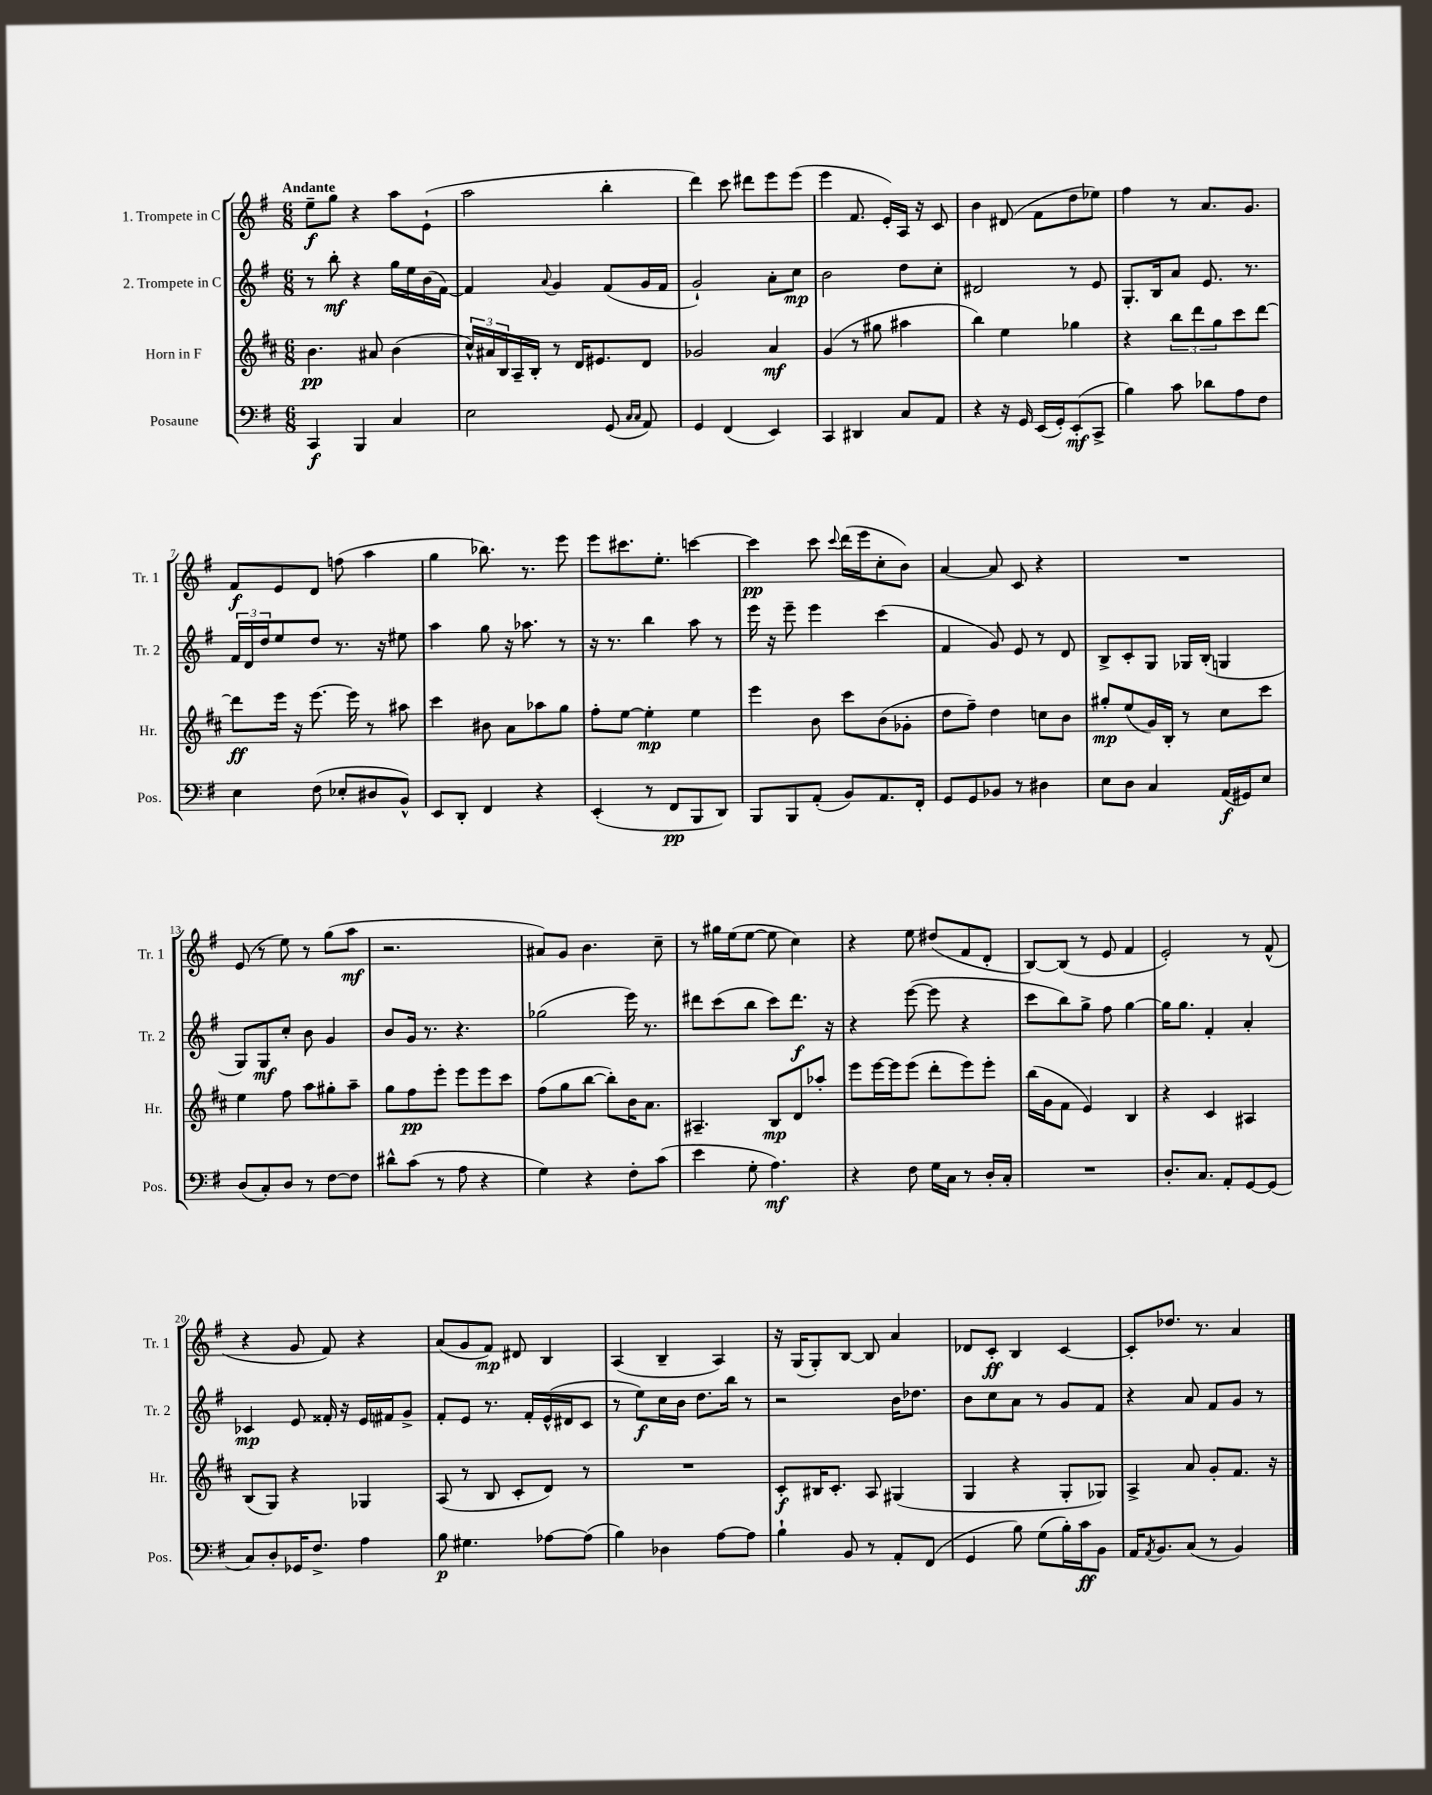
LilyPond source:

<<
\new StaffGroup <<
\new Staff = "s0" \with { instrumentName = "1. Trompete in C" shortInstrumentName = "Tr. 1" } {
    \clef treble \key g \major \numericTimeSignature \time 6/8 \tempo "Andante"
    e''8--\f g''8 r4 a''8 e'8-!( |
    a''2 b''4-. |
    d'''4) c'''8 dis'''8 e'''8 e'''8( |
    e'''4 fis'8. e'16-.) a16 r16 c'8 |
    b'4 dis'8( fis'8 d''8 ees''8) |
    fis''4 r8 a'8. g'8. |
    fis'8\f e'8 d'8 f''8( a''4 |
    g''4 bes''8.) r8. e'''8 |
    e'''8 cis'''8. e''8.-. c'''4~ |
    c'''4\pp c'''8 \appoggiatura { c'''8 } d'''16( e'''16 c''8-. b'8) |
    a'4~ a'8 c'8 r4 |
    R2. |
    e'8( r8 e''8) r8 g''8( a''8\mf |
    r2. |
    ais'8) g'8 b'4. c''8-- |
    r8 gis''16 e''16( e''8~ e''8 c''4) |
    r4 e''8 dis''8( fis'8 d'8-. |
    b8~) b8( r8 e'8 fis'4 |
    e'2-.) r8 fis'8-^( |
    r4 g'8 fis'8) r4 |
    a'8( g'8 fis'8\mp) dis'8 b4 |
    a4( b4-- a4) |
    r16 g16( g8-.) b8~ b8 a'4 |
    des'8 c'8-.\ff b4 c'4~ |
    c'8-. des''8. r8. a'4 \bar "|." |
}
\new Staff = "s1" \with { instrumentName = "2. Trompete in C" shortInstrumentName = "Tr. 2" } {
    \clef treble \key g \major \numericTimeSignature \time 6/8
    r8 b''8-.\mf r4 g''16 e''16 b'16( fis'16~) |
    fis'4 \appoggiatura { a'8 } g'4 fis'8( g'16 fis'16 |
    g'2-!) a'8-. c''8\mp |
    b'2 d''8 c''8-. |
    dis'2 r8 e'8 |
    g8.-. b16 a'8 e'8. r8. |
    \tuplet 3/2 { fis'16 d'16 d''16 } e''8 d''8 r8. r16 eis''8 |
    a''4 g''8 r16 aes''8. r8 |
    r16 r8. b''4 a''8 r8 |
    e'''16 r16 e'''8-- e'''4 c'''4( |
    fis'4 g'8) e'8 r8 d'8 |
    b8-> c'8-. g8 ges16 b16-.( g4 |
    g8) g8\mf c''8-. b'8 g'4 |
    b'8 g'16 r8. r4. |
    ges''2( e'''16) r8. |
    dis'''8 c'''8( b''8 c'''8) dis'''8.\f r16 |
    r4 e'''8~( e'''8 r4 |
    c'''8 b''8) g''8-> fis''8 g''4~ |
    g''16 g''8. fis'4-. a'4-. |
    ces'4\mp e'8 fisis'16-. r16 e'16 fis'16 g'8-> |
    fis'8-. e'8 r8. fis'16-. e'16-^( dis'16 c'8 |
    r8 e''8\f) c''16 b'16 d''8. b''16 r8 |
    r2 b'16 des''8. |
    b'8 c''8 a'8 r8 g'8 fis'8 |
    r4 a'8 fis'8 g'8 r8 \bar "|." |
}
\new Staff = "s2" \with { instrumentName = "Horn in F" shortInstrumentName = "Hr." } {
    \clef treble \key d \major \numericTimeSignature \time 6/8
    b'4.\pp ais'8 b'4( |
    \tuplet 3/2 { cis''16-^) ais'16 b16 } a16-- b16-. r8 d'16 eis'8. d'8 |
    ges'2 a'4\mf |
    g'4( r8 gis''8 ais''4 |
    b''4) e''4 ges''4 |
    r4 \tuplet 3/2 { b''8 d'''8 g''8 } cis'''8 d'''8~ |
    d'''8\ff e'''16 r16 e'''8.~ e'''16 r8 ais''8 |
    cis'''4 bis'8 a'8 aes''8 g''8 |
    fis''8-. e''8~ e''4-.\mp e''4 |
    e'''4 b'8 cis'''8 b'8( ges'8-. |
    d''8 fis''8--) d''4 c''8 b'8 |
    gis''8-.\mp e''8( g'16) b16-. r8 cis''8 cis'''8 |
    e''4 fis''8 a''8 gis''8-. a''8-- |
    g''8 fis''8\pp e'''8-. e'''8 e'''8 cis'''8 |
    fis''8( g''8 b''8~ b''8-.) b'16 a'8. |
    ais4.-- b8\mp d'8 aes''8-. |
    e'''8 e'''16~ e'''16 e'''8( d'''8-. e'''8) e'''8-. |
    b''16( g'16 fis'8 e'4) b4 |
    r4 cis'4 ais4 |
    b8( g8) r4 ges4 |
    a8( r8 b8 cis'8-. d'8) r8 |
    R2. |
    cis'8-.\f bis16 cis'8.-. a8 gis4( |
    g4 r4 g8-. ges8) |
    a4-> a'8 g'8-. fis'8. r16 \bar "|." |
}
\new Staff = "s3" \with { instrumentName = "Posaune" shortInstrumentName = "Pos." } {
    \clef bass \key g \major \numericTimeSignature \time 6/8
    c,4\f b,,4 c4 |
    e2 g,8( \grace { c16 c16 } a,8) |
    g,4 fis,4( e,4) |
    c,4 dis,4 c8 a,8 |
    r4 r16 g,16 e,16( g,16-.) e,8-.\mf( c,8-> |
    b4) c'8 des'8 a8 fis8 |
    e4 fis8( ees8-. dis8 b,8-^) |
    e,8 d,8-. fis,4 r4 |
    e,4-.( r8 fis,8\pp b,,8 d,8) |
    b,,8 b,,8 a,8-.( b,8) a,8. fis,16-. |
    g,8 g,8 bes,8 r8 dis4 |
    e8 d8 c4 a,16\f( gis,16) e8 |
    d8( c8-.) d8 r8 fis8~ fis8 |
    dis'8-^ c'8( r8 a8 r4 |
    g4) r4 fis8-. c'8( |
    e'4 g8-. a4.\mf) |
    r4 fis8 g16 c16 r8 d16-. c16-. |
    R2. |
    d8.-. c8. a,8-. g,8~ g,8( |
    c8) d8-. ges,16 fis8.-> a4 |
    b8\p gis4. aes8~ aes8( |
    b4) des4 a8~ a8 |
    b4-! b,8 r8 a,8-. fis,8( |
    g,4 b8) g8( b16-.) c'16\ff b,8 |
    a,16 \acciaccatura { a,8 } b,8. c8( r8 b,4) \bar "|." |
}
>>
>>
